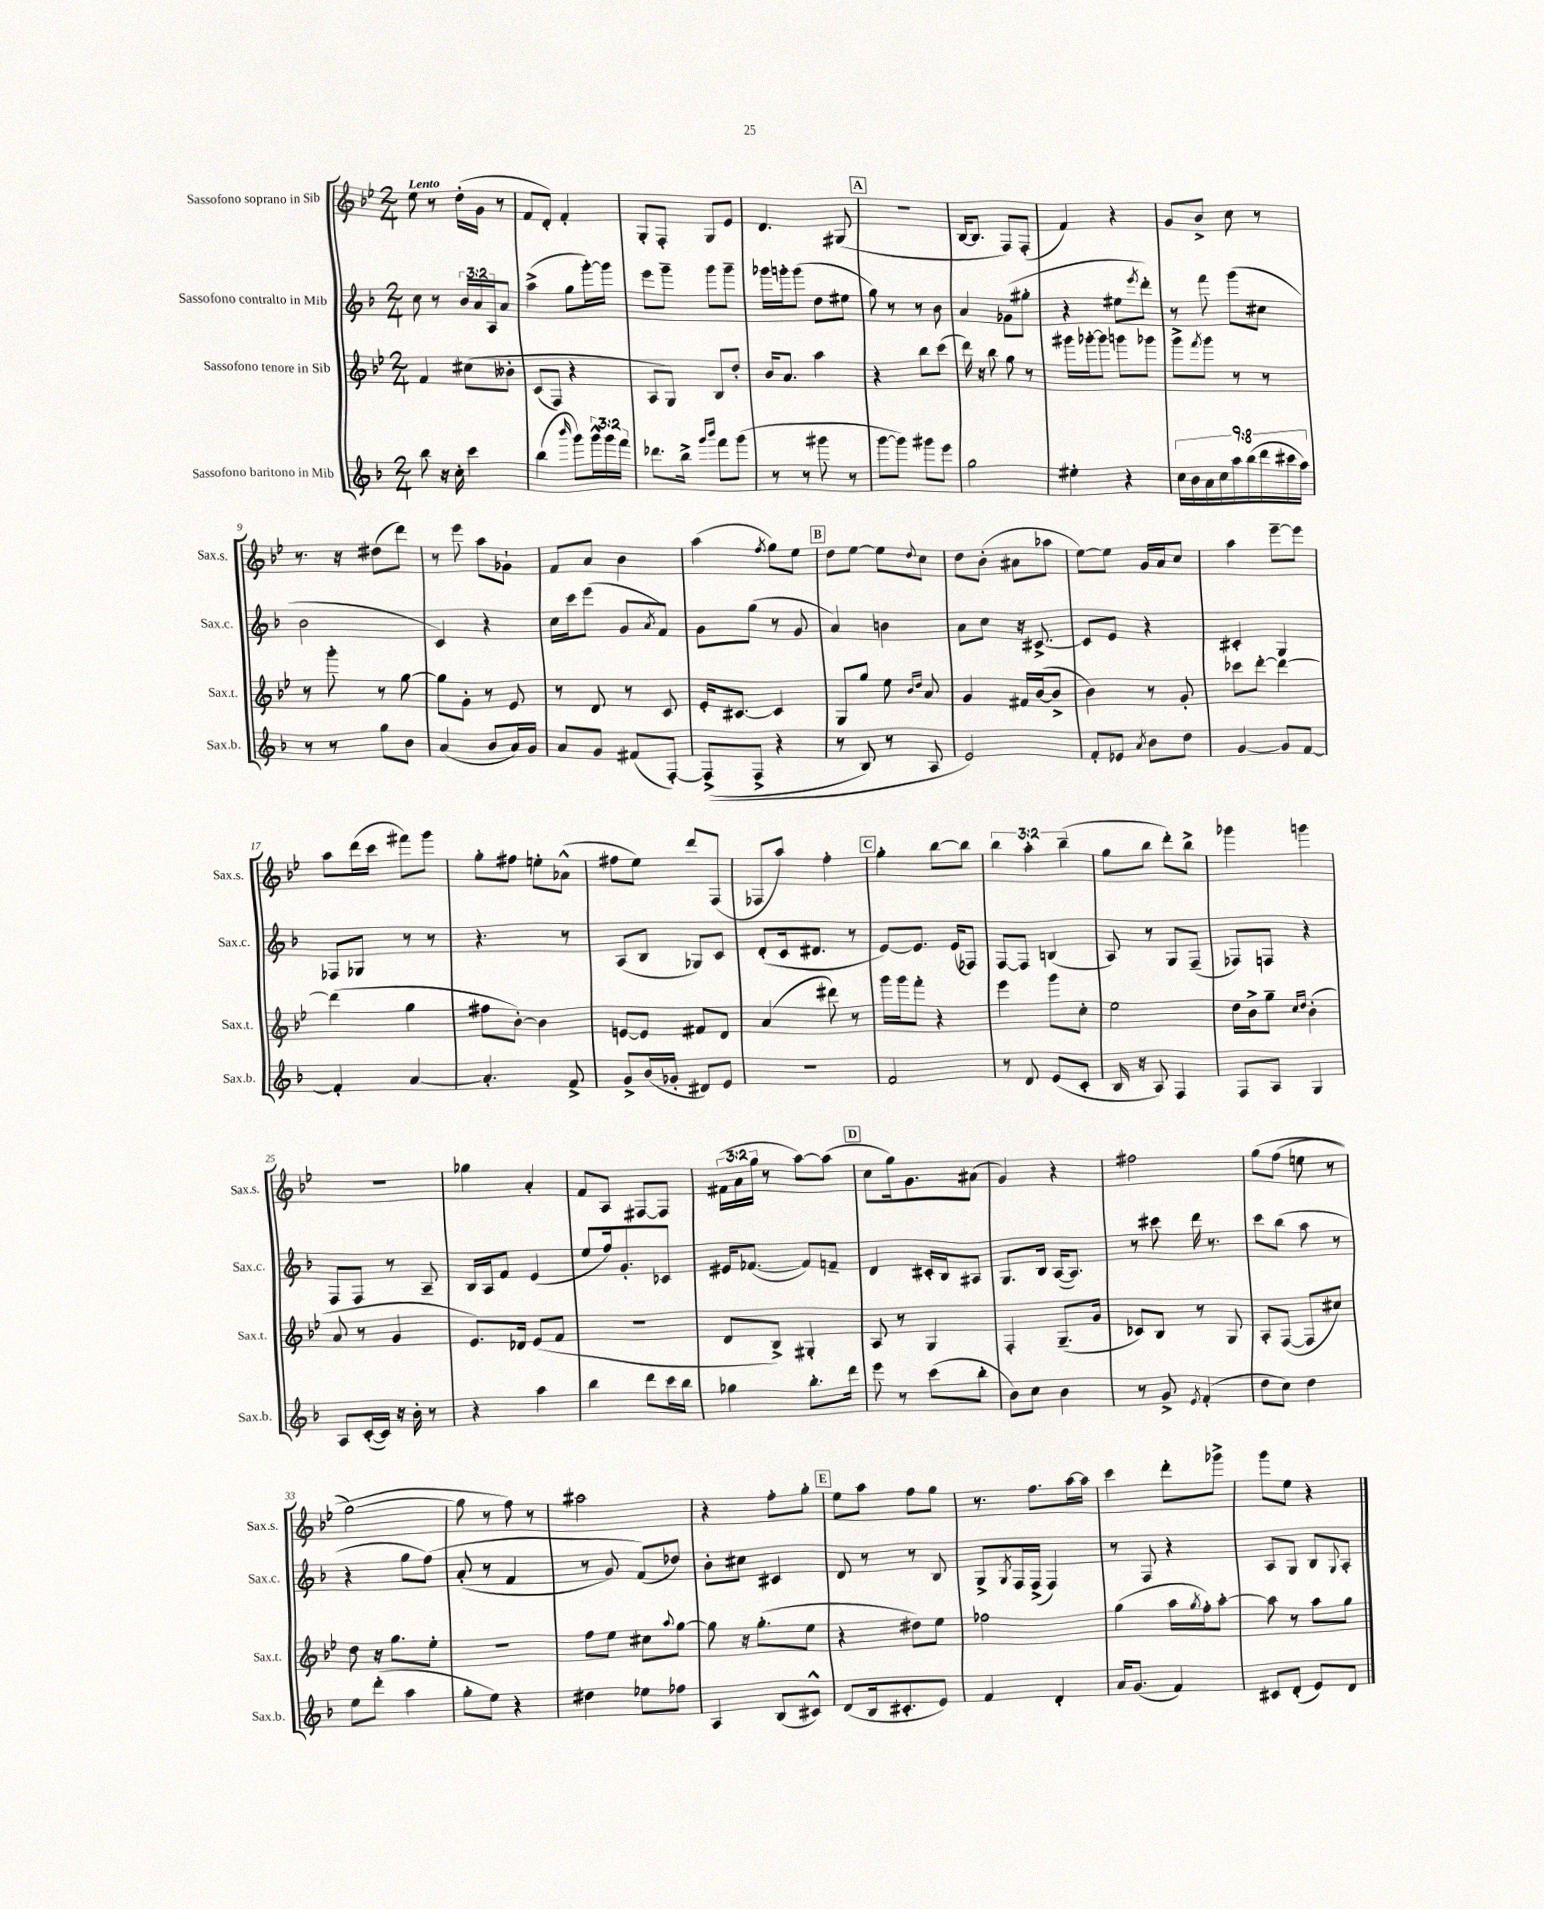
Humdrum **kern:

**kern	**kern	**kern	**kern
*part4	*part3	*part2	*part1
*staff4	*staff3	*staff2	*staff1
*I"Sassofono baritono in Mib	*I"Sassofono tenore in Sib	*I"Sassofono contralto in Mib	*I"Sassofono soprano in Sib
*I'Sax.b.	*I'Sax.t.	*I'Sax.c.	*I'Sax.s.
*clefG2	*clefG2	*clefG2	*clefG2
*k[b-]	*k[b-e-]	*k[b-]	*k[b-e-]
*M2/4	*M2/4	*M2/4	*M2/4
=1	=1	=1	=1
!	!	!	!LO:TX:a:B:t=Lento
8bb-\	4f/	8cc\	8ee-\
16r	.	8r	8r
16cc'\	.	.	.
4ccc\	(8cc#X\L	24b-/LL	(16dd'\LL
.	.	24a/	.
.	.	.	16g\JJ
.	.	24A/J	.
.	8b--X'\J	8a/J	8r
=2	=2	=2	=2
(4bb-\	(8c/L	(4aa^\	8f/L
.	8F/J)	.	8d'/J)
16qqbbb-/	.	.	.
8ggg\L)	4r	8gg\L	4f'/
24ggg^^\L	.	[16ggg'\L)	.
24ggg\	.	.	.
.	.	16ggg\JJ]	.
24fff\JJ	.	.	.
=3	=3	=3	=3
8.ddd-X\L	8A/L	8eee\L	8G'/L
.	8G/J)	8ggg~\J	8F'/J
16bb-^\Jk	.	.	.
16qqggg/LL	.	.	.
16qqbbb-/JJ	.	.	.
8fff\L	8B-/L	8ggg\L	8G/L
(8ggg\J	8dd'/J	8ggg~\J	8e-/J
=4	=4	=4	=4
8r	16b-/KL	16ggg-X\LL	4.d/
.	8.a/J	16gggn'\J	.
8r	.	(8ggg\J	.
8ggg#X\	4aa\	8dd\L	.
8r	.	8ee#X\J	(8G#X/
!!LO:REH:place=s1:t=A
=5	=5	=5	=5
[8ggg\L	4r	8gg\)	2r
8ggg\J])	.	8r	.
8ggg#X\L	8bb-\L	8r	.
8eee\J	(8ccc\J	8b-\	.
=6	=6	=6	=6
2gg\	16ddd\)	4a/	[16B-/KL
.	16r	.	8.B-/J]
.	8bb-\	.	.
.	8gg\	(8g-X\L	8F/L)
.	8r	8gg#X'\J	(8F'/J
=7	=7	=7	=7
4ee#X'\	16ggg#X\LL	4r	4f/)
.	[16ggg-X'\J	.	.
.	8ggg-\J]	.	.
4r	8gggn\L	8ee#X\L	4r
.	.	8qeee/	.
.	8ggg-X\J	8ddd'\J)	.
=8	=8	=8	=8
18cc\LL	8ggg^\L	8r	8g/L
18b-\	.	.	.
18a\	.	.	.
.	8qfff/	.	.
.	8ggg\J	8fff\	8b-^/J
18cc\	.	.	.
18aa\	.	.	.
.	8r	(8ggg\L	8cc\
(18bb-\	.	.	.
18ddd\	.	.	.
.	8r	8cc#X\J	8r
18ccc#X\	.	.	.
18aa\JJ)	.	.	.
!!LO:LB:g=z
=9	=9	=9	=9
8r	8r	2b-\	8.r
8r	8ggg'\	.	.
.	.	.	16r
8gg\L	8r	.	(8dd#X\L
8b-\J	[8gg\	.	8ddd\J)
=10	=10	=10	=10
(4a/	8gg\L]	4c/)	8r
.	8g'\J	.	8eee-\
8b-/L	8r	4r	8aa\L
16a/L)	8e-/	.	8g-X`\J
16g/JJ	.	.	.
=11	=11	=11	=11
8a/L	8r	16cc\LL	8f/L
.	.	16ccc\J	.
8g/J	8d/	(8eee\J	8a/J
(8f#X/L	8r	8g/L	4b-\
.	.	8qa/	.
[8F'/J)	8c/	8f/J)	.
=12	=12	=12	=12
((8F^/L]	16e-'/KL	8g\L	(4aa\
.	[8.c#X/J	.	.
8F^/J	.	(8gg\J	.
.	.	.	8qff/
4r	4c#/]	8r	8gg\L)
.	.	8g/	8ee-\J
!!LO:REH:place=s1:t=B
=13	=13	=13	=13
8r	8G/L	4a/)	8dd\L
8B-/)	8gg/J	.	[8ee-\J
8r	8ee-\	4bn\	8ee-\L]
.	16qqb-/LL	.	.
.	16qqdd/JJ	.	8qqdd/
8A/	8a/	.	8cc\J
=14	=14	=14	=14
2e/)	4g/	8a\L	8dd\L
.	.	8cc\J	(8b-'\J
.	16f#X/LL	16r	8a#X\L
.	([16b-/J	[8.c#X^/	.
.	8b-^/J]	.	8aa-X\J
=15	=15	=15	=15
8f'/L	4b-\)	8c#/L]	[8ee-\L)
8e-X/J	.	8e/J	8ee-\J]
8qa/	.	.	.
8b-\L	8r	4r	16g/LL
.	.	.	16a/J
8dd\J	8g'/	.	8cc/J
=16	=16	=16	=16
[4g/	8ccc-X\L	4c#X'/	4aa\
.	[8ddd'\J	.	.
8g/L]	4ddd\_	4G/	[8eee-~\L
[8f/J	.	.	8eee-\J]
!!LO:LB:g=z
=17	=17	=17	=17
4f'/]	(4ddd\]	8F-X/L	8aa\L
.	.	8G-X/J	(16ddd\L
.	.	.	16ccc\JJ
[4a/	4gg\	8r	8fff#X\L)
.	.	8r	8ggg\J
=18	=18	=18	=18
4.a'/]	8ff#X\L	4.r	8gg'\L
.	[8b-'\J)	.	8ff#X\J
.	4b-\]	.	8een'\L
8f^/	.	8r	(8a-X^^\J
=19	=19	=19	=19
8g^/L	[8en/L	(8A/L	8ff#X\L
(16b-/L	8e/J]	8B-/J	8ee-\J)
16g-X'/JJ	.	.	.
8d#X/L)	8f#X/L	8G-X/L)	8ddd/L
8e/J	8d/J	8c/J	(8F/J
=20	=20	=20	=20
2r	(4a/	(8d'/L	8F-X/L
.	.	16c/k	8aa/J)
.	.	8.d#X/J	.
.	8ddd#X\)	.	4ff'\
.	8r	8r	.
!!LO:REH:place=s1:t=C
=21	=21	=21	=21
2f/	16ggg\LL	[8e/L)	4gg'\
.	16ggg\J	.	.
.	8fff'\J	8.e/J]	.
.	4r	.	[8bb-\L
.	.	(16e/KL	.
.	.	8F-X/J)	8bb-\J]
=22	=22	=22	=22
8r	4eee-\	[8F/L	6bb-\
8d/	.	8F/J]	.
.	.	.	6aa'\
(8e/L	8ggg\L	(4Bn/	.
.	.	.	(6bb-~\
8c'/J	8cc'\J	.	.
=23	=23	=23	=23
16B-/	2ee-\	8A/)	8gg\L
16r	.	.	.
8A/)	.	8r	8bb-\J
4F/	.	8G/L	8ddd'\L)
.	.	(8F~/J	8bb-^\J
=24	=24	=24	=24
8F/L	16dd\LL	8F-X/L)	4ggg-X\
.	16b-^\J	.	.
8A/J	8gg~\J	8Fn/J	.
.	16qqcc/LL	.	.
.	16qqdd/JJ	.	.
4G/	(4b-'\	4r	4gggn\
!!LO:LB:g=z
=25	=25	=25	=25
8A/L	8a/	8F/L	2r
([16c'/L	8r	8F/J	.
16c/JJ])	.	.	.
16r	4g/	8r	.
16b-'\	.	.	.
8r	.	8A~/	.
=26	=26	=26	=26
4r	8.e-/L)	16B-/LL	4gg-X\
.	.	16A/J	.
.	.	8f/J	.
.	16d-X/Jk	.	.
4aa\	(8e-/L	(4e/	4a'/
.	8f/J	.	.
=27	=27	=27	=27
4bb-\	2r	8ee/L	8f/L
.	.	16ff/k)	8A/J
.	.	8.g'/	.
8ddd\L	.	.	[8F#X/L
16ccc\L	.	8c-X/J	8F#/J]
16bb-\JJ	.	.	.
=28	=28	=28	=28
4gg-X\	8d/L	16e#X/KL	(24f#X\LL
.	.	.	24a\
.	.	([8.f-X/J	.
.	.	.	24gg\JJ
.	8B-^/J)	.	8r
8.bb-'\L	4G#X'/	8f-/L])	[8aa\L)
.	.	8fn~/J	(8aa\J]
16ddd\Jk	.	.	.
!!LO:REH:place=s1:t=D
=29	=29	=29	=29
8eee\	8A/	4d/	8cc\L
8r	8r	.	16gg\k)
.	.	.	8.g\
(8ccc\L	4G/	16c#X'/LL	.
.	.	16B-/J	.
8bb-'\J	.	8A#X/J	(8a#X\J
=30	=30	=30	=30
8b-\L)	4F'/	8.G/L	4g/)
8cc\J	.	.	.
.	.	16B-/Jk	.
4b-\	(8.G~/L	([16A/KL	4r
.	.	8.A/J])	.
.	16g/Jk	.	.
=31	=31	=31	=31
8r	8c-X/L)	8r	2ff#X\
8g^/	8B-/J	8ccc#X\	.
8qe/	.	.	.
(4f'/	8r	16ddd\	.
.	.	8.r	.
.	8G/	.	.
=32	=32	=32	=32
8dd\L	8A'/L	8ccc\L	(8gg\L
8cc\J)	([8F/J	(8bb-\J	(8ff\J
4dd\	8F/L]	8aa\	8een\
.	8cc#X/J)	8r	8r
!!LO:LB:g=z
=33	=33	=33	=33
8ee\L	8dd\	4r	[2gg\)
(8ddd'\J	16r	.	.
.	8.gg\L	.	.
4aa\	.	8gg\L	.
.	8ee-'\J	(8ff\J)	.
=34	=34	=34	=34
8gg'\L	2r	(8a'/	8gg\]
8ee\J)	.	8r	8r
4r	.	4f/	8ff\)
.	.	.	8r
=35	=35	=35	=35
4dd#X\	8ff\L	8r	2aa#X\
.	8ee-\J	8g/)	.
8ee-X\L	8cc#X\L	(8f/L)	.
.	8qqaa/	.	.
8ff-X\J	[8gg\J	8dd-X/J)	.
=36	=36	=36	=36
4A/	8gg\]	8b-'\L	4r
.	16r	8cc#X\J	.
.	(8.gg'\L	.	.
(8B-/L	.	4c#X/	8ff'\L
8c#X^^/J)	8ee-\J	.	8gg'\J
!!LO:REH:place=s1:t=E
=37	=37	=37	=37
(8d/L	4r	8d/	8ee-\L
16B-/k	.	8r	8aa\J
8.c#X'/	.	.	.
.	8dd#X\L)	8r	8ff\L
8e/J)	8ee-\J	8B-/	8gg\J
=38	=38	=38	=38
4f/	2ff-X\	8G^/L	8.r
.	.	8qG/	.
.	.	16F/L	.
.	.	(16F^/JJ	8.ff\L
4d'/	.	4F/)	.
.	.	.	[16aa\L
.	.	.	16aa\JJ]
=39	=39	=39	=39
16a/KL	(4gg\	8r	4ccc\
(8.g/J	.	.	.
.	.	8F/	.
4f/)	16aa\LL	4r	8ddd'\L
.	8qgg/	.	.
.	16ff'\J)	.	.
.	[8aa'\J	.	8ggg-X^\J
=40	=40	=40	=40
8c#X/L	8aa\]	8A/L	8ggg\L
(8d'/J	8r	8G/J	8ee-\J
8e/L)	8aa\L	8B-/L	4r
.	.	8qqG/	.
8d/J	8gg\J	8A'/J	.
==	==	==	==
*-	*-	*-	*-
